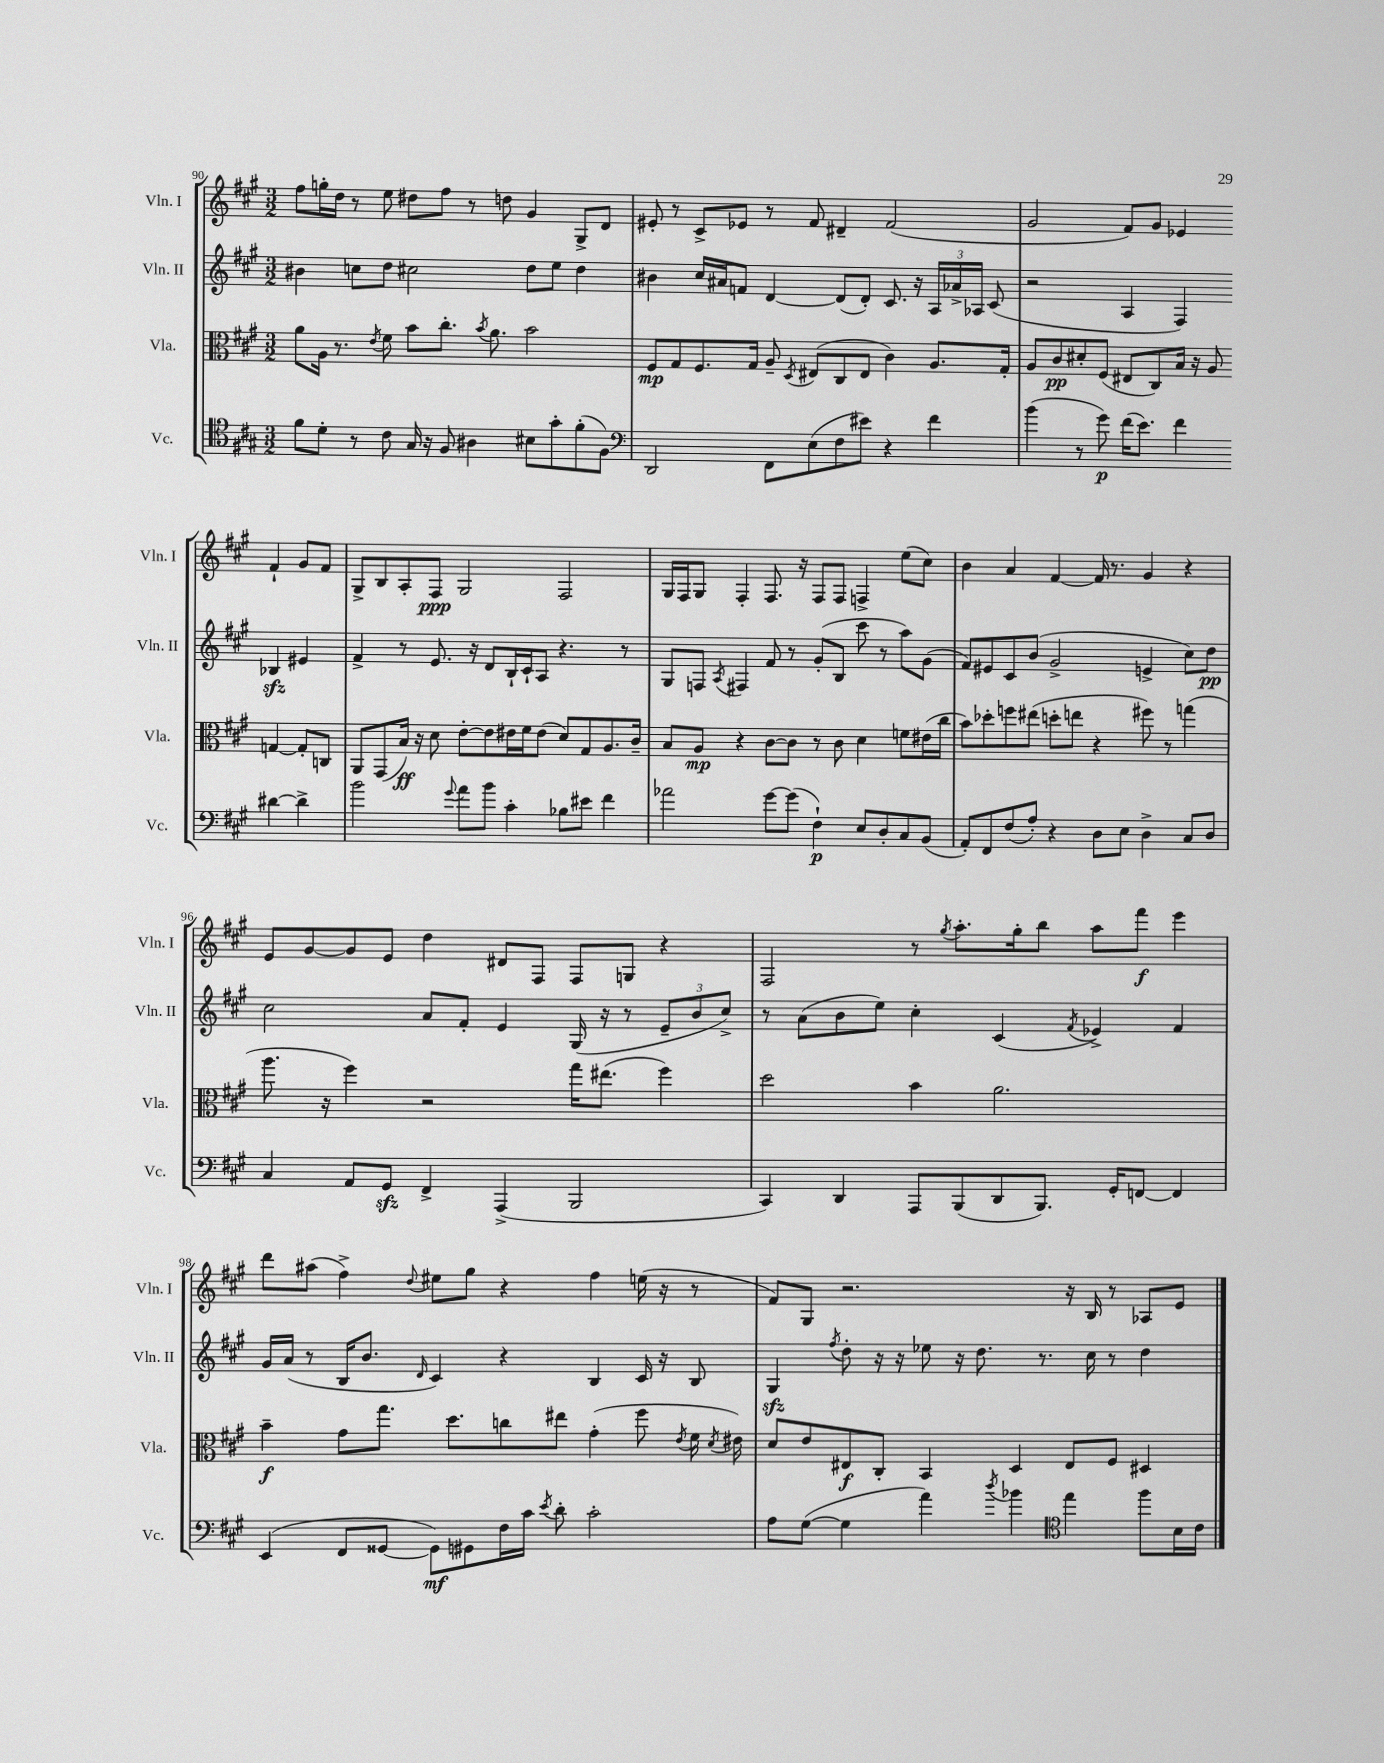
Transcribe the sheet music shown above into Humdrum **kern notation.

**kern	**kern	**kern	**kern
*staff4	*staff3	*staff2	*staff1
*clefC4	*clefC3	*clefG2	*clefG2
*k[f#c#g#]	*k[f#c#g#]	*k[f#c#g#]	*k[f#c#g#]
*M3/2	*M3/2	*M3/2	*M3/2
8f#\L	8a\L	4b#\	8ff#\L
8d'\J	16A\Jk	.	16gg'\L
.	8.r	.	16dd\JJ
8r	.	8cc\L	8r
.	8qe/	.	.
8c#\	8f#\	8dd\J	8ee\
16G#/	8b\L	2cc#\	8dd#\L
16r	.	.	.
8F#/	8.cc#'\J	.	8ff#\J
4A#\	.	.	8r
.	8qb/	.	.
.	8.a\	.	.
.	.	.	8dd\
8B#\L	2b\	8dd\L	4g#/
8g#'\	.	8ee\J	.
(8f#'\	.	4dd\	8G#^/L
8F#\J)	.	.	8d/J
=	=	=	=
*clefF4	*	*	*
2DD/	8F#/L	4b#\	8e#'/
.	8G#/	.	8r
.	8.F#/	16cc#/LL	8c#^/L
.	.	16a#/J	.
.	.	8f/J	8e-/J
.	16G#/Jk	.	.
8FF#\L	8A~/	[4d/	8r
.	8qD/	.	.
(8E\	(8E#/L	.	8f#/
8F#\	8C#/	(8d/]L	4d#~/
8e#\J)	8E#/J	8d'/J)	.
4r	4c#\)	8.c#/	(2f#/
.	.	16r	.
4f#\	8.A/L	24A/LL	.
.	.	24a-^/	.
.	.	24A-/JJ	.
.	.	(8c#/	.
.	16G#'/Jk	.	.
=	=	=	=
(4b\	8A/L	2r	2g#/
.	8c#/	.	.
8r	8d#'/	.	.
8g#\)	(8F#/J	.	.
(16f#\LK	8E#/L	4A/	8f#/L)
8.e\J)	.	.	.
.	8C#/)	.	8g#/J
4f#\	16B/Jk	4F#/)	4e-/
.	16r	.	.
.	8A/	.	.
[4d#\	[4G/	4B-/	4f#`/
4d#^\]	8G'/]L	4e#/	8g#/L
.	8C/J	.	8f#/J
=	=	=	=
2b\	8AA/L	4f#^/	8G#^/L
.	(8GG#/	.	8B/
.	16B/Jk)	8r	8A'/
.	16r	.	.
.	8d\	8.e/	8F#/J
8qqg#/	.	.	.
8a\L	[8e'\L	.	2G#/
.	.	16r	.
8b\J	8e\]	8d/L	.
4c#'\	16e#\L	16B`/L	.
.	16f#\J	16c#`/J	.
.	(8e#\J	8A/J	.
8B-\L	8d/L)	4.r	2F#/
8e#\J	8G#/	.	.
4f#\	8.A/	.	.
.	.	8r	.
.	16c#~/Jk	.	.
=	=	=	=
2a-\	8B/L	8G#/L	16G#/LL
.	.	.	16F#/J
.	8A/J	8F/J	8G#/J
.	.	8qA/	.
.	4r	4F#/	4F#'/
[8g#\L	[8c#\L	8f#/	8.F#/
(8g#\]J	8c#\]J	8r	.
.	.	.	16r
4F#`\)	8r	(8g#'/L	8F#/L
.	8c#\	8B/J	8F#/J
8E/L	4d\	8ccc#\	4F^/
8D'/	.	8r	.
8C#/	8f\L	8aa\L)	(8ee\L
(8BB/J	(16e#\L	(8g#\J	8cc#\J)
.	16cc#\JJ	.	.
=	=	=	=
8AA'/L)	8b\L)	8f#/L)	4b\
8FF#/	8dd-'\	8e#/	.
(8F#/	8ff\	8c#/	4a/
8A'/J)	(8ee#\J	(8b/J	.
4r	8dd'\L	2g#^/	[4f#/
.	8ee\J	.	.
8D\L	4r	.	16f#/]
.	.	.	8.r
8E\J	.	.	.
4D^\	8ff#\)	4e^/	4g#/
.	8r	.	.
8C#/L	(4gg\	8cc#\L)	4r
8D/J	.	8dd\J	.
=	=	=	=
4C#/	8.aa\	2cc#\	8e/L
.	.	.	[8g#/
.	16r	.	.
8AA/L	4ff#\)	.	8g#/]
8GG#/J	.	.	8e/J
4FF#^/	2r	8a/L	4dd\
.	.	8f#'/J	.
(4AAA^/	.	4e/	8d#/L
.	.	.	8F#/J
2BBB/	16gg#\LK	(16G#/	8F#/L
.	(8.ee#\J	16r	.
.	.	8r	8G/J
.	4ff#\)	12e~/L	4r
.	.	12b/	.
.	.	12cc#^/J)	.
=	=	=	=
4CC#/)	2dd\	8r	2F#/
.	.	(8a\L	.
4DD/	.	8b\	.
.	.	8ee\J)	.
8AAA/L	4b\	4cc#'\	8r
.	.	.	8qgg#/
(8BBB/	.	.	8.aa'\L
8DD/	2.a\	(4c#/	.
.	.	.	16gg#'\k
8.BBB/J)	.	.	8bb\J
.	.	8qf#/	.
.	.	4e-^/)	8aa\L
16GG#'/LK	.	.	.
[8FF/J	.	.	8fff#\J
4FF/]	.	4f#/	4eee\
=	=	=	=
(4EE/	4b~\	16g#/LL	8ddd\L
.	.	(16a/JJ	.
.	.	8r	(8aa#\J
8FF#/L	8g#\L	16B/LK	4ff#^\)
.	.	8.b/J	.
[8GG##/J	8.gg#\J	.	.
.	.	16qqd/	8qqdd/
8GG##\]L)	.	4c#/)	8ee#\L
.	8.dd\L	.	.
8GG#\	.	.	8gg#\J
16F#\L	8cc\	4r	4r
16c#\JJ	.	.	.
8qe/	.	.	.
8d'\	8ee#\J	.	.
2c#'\	(4g#'\	4B/	4ff#\
.	8ff#\	16c#/	(16ee\
.	.	16r	16r
.	8qe/	.	.
.	16f#\	8B/	8r
.	8qd/	.	.
.	16e#\)	.	.
=	=	=	=
8A\L	8d/L	4G#/	8f#/L)
([8G#\J	8e/	.	8G#/J
.	.	8qff#/	.
4G#\]	8E#/	8dd'\	2.r
.	8C#'/J	16r	.
.	.	16r	.
4a\)	4BB/	8ee-\	.
.	.	16r	.
.	.	8.dd\	.
8qdd/	.	.	.
4b-\	4D/	.	.
.	.	8.r	.
*clefC4	*	*	*
4ee\	8E#/L	.	16r
.	.	16cc#\	16B/
.	8F#/J	8r	8r
8ff#\L	4D#/	4dd\	8A-/L
16B\L	.	.	8e/J
16c#\JJ	.	.	.
==	==	==	==
*-	*-	*-	*-
